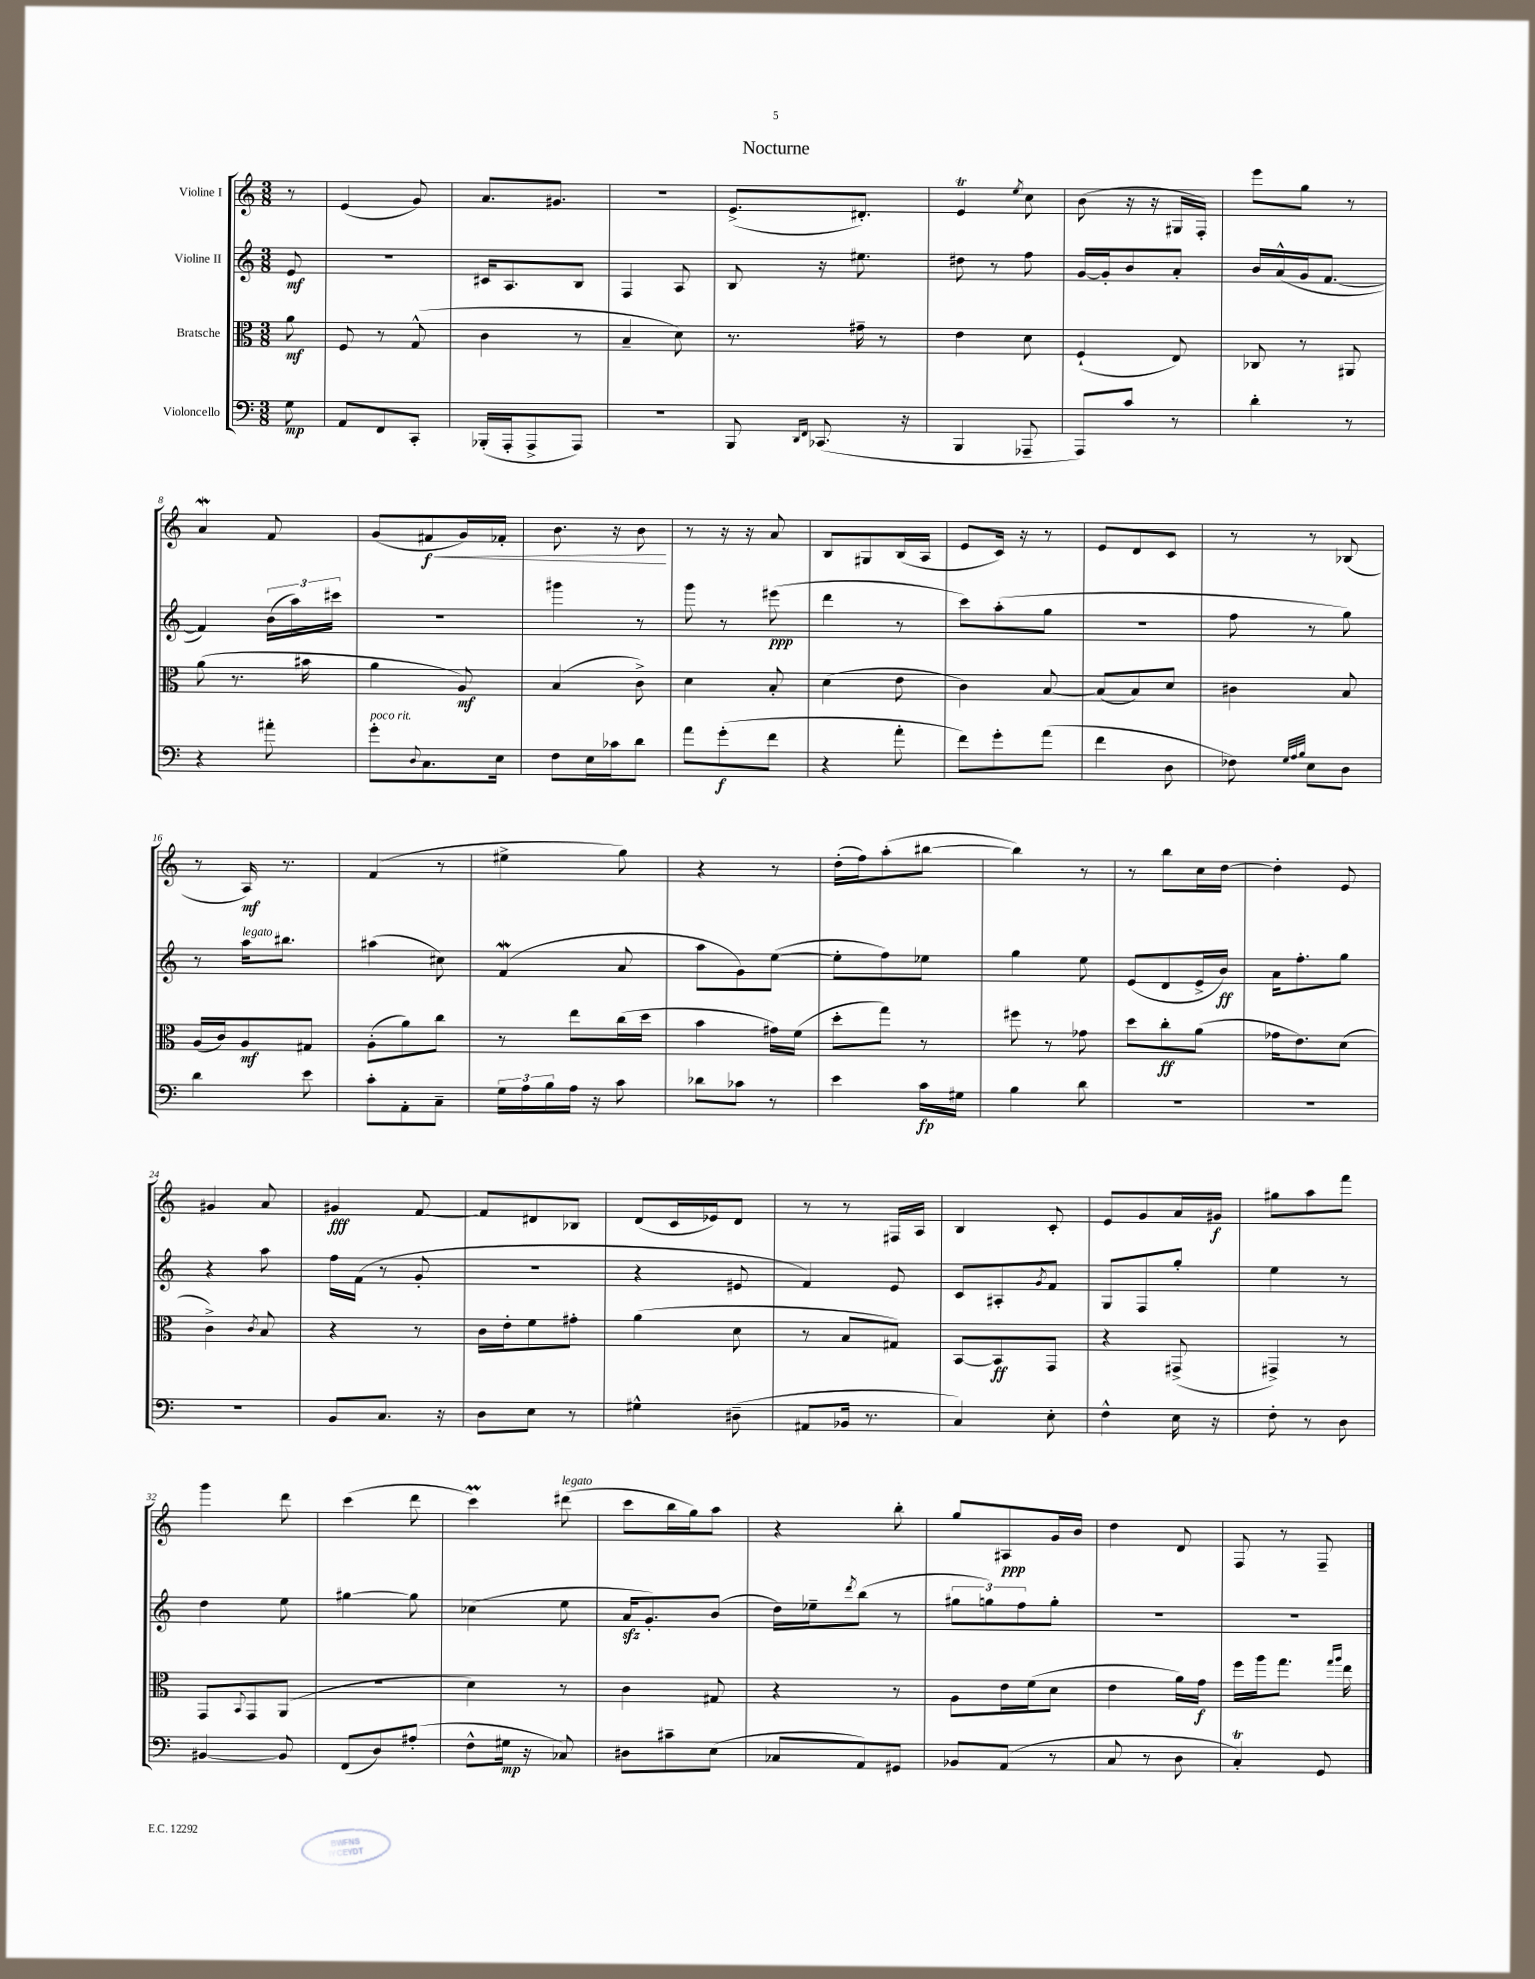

**kern	**dynam	**kern	**dynam	**kern	**dynam	**kern	**dynam
*part4	*part4	*part3	*part3	*part2	*part2	*part1	*part1
*staff4	*staff4	*staff3	*staff3	*staff2	*staff2	*staff1	*staff1
*I"Violoncello	*	*I"Bratsche	*	*I"Violine II	*	*I"Violine I	*
*clefF4	*	*clefC3	*	*clefG2	*	*clefG2	*
*k[]	*	*k[]	*	*k[]	*	*k[]	*
*M3/8	*	*M3/8	*	*M3/8	*	*M3/8	*
=	=	=	=	=	=	=	=
8G\	mp	8a\	mf	8e/	mf	8r	.
=1	=1	=1	=1	=1	=1	=1	=1
8AA/L	.	8F/	.	4.r	.	(4e/	.
8FF/	.	8r	.	.	.	.	.
8CC'/J	.	(8G^^/	.	.	.	8g/)	.
=2	=2	=2	=2	=2	=2	=2	=2
(16BBB-X'/LL	.	4c\	.	16c#X/KL	.	8.a/L	.
16AAA'/J	.	.	.	8.A/	.	.	.
8AAA^/	.	.	.	.	.	.	.
.	.	.	.	.	.	8.g#X/J	.
8AAA/J)	.	8r	.	8B/J	.	.	.
=3	=3	=3	=3	=3	=3	=3	=3
4.r	.	4B~/	.	4F/	.	4.r	.
.	.	8d\)	.	8A/	.	.	.
=4	=4	=4	=4	=4	=4	=4	=4
8BBB/	.	8.r	.	8B/	.	(8.e^/L	.
16qqDD/LL	.	.	.	.	.	.	.
16qqFF/JJ	.	.	.	.	.	.	.
(8.CC-X/	.	.	.	16r	.	.	.
.	.	16g#X~\	.	8.ee#X\	.	8.d#X'/J)	.
.	.	8r	.	.	.	.	.
16r	.	.	.	.	.	.	.
=5	=5	=5	=5	=5	=5	=5	=5
4BBB/	.	4e\	.	8dd#X\	.	4et/	.
.	.	.	.	8r	.	.	.
.	.	.	.	.	.	8qee/	.
8AAA-X~/	.	8d\	.	8ff\	.	8cc\	.
=6	=6	=6	=6	=6	=6	=6	=6
8AAA/L)	.	(4F`/	.	[16g/LL	.	(8b\	.
.	.	.	.	16g'/J]	.	.	.
8c/J	.	.	.	8b/	.	16r	.
.	.	.	.	.	.	16r	.
8r	.	8E/)	.	8a'/J	.	16G#X/LL	.
.	.	.	.	.	.	16F'/JJ)	.
=7	=7	=7	=7	=7	=7	=7	=7
4d'\	.	8C-X/	.	16b/LL	.	8eee\L	.
.	.	.	.	(16a^^/	.	.	.
.	.	8r	.	16g/J	.	8gg\J	.
.	.	.	.	[8.f/J	.	.	.
8r	.	8AA#X/	.	.	.	8r	.
!!LO:LB:g=z
=8	=8	=8	=8	=8	=8	=8	=8
4r	.	(8a\	.	4f/])	.	4aW/	.
.	.	8.r	.	.	.	.	.
8a#X'\	.	.	.	(24b\LL	.	8f/	.
.	.	.	.	24aa\)	.	.	.
.	.	16b#X\	.	.	.	.	.
.	.	.	.	24ccc#X\JJ	.	.	.
=9	=9	=9	=9	=9	=9	=9	=9
!LO:TX:a:i:t=poco rit.	!	!	!	!	!	!	!
8g'\L	.	4a\	.	4.r	.	(8g/L	.
8qqD/	.	.	.	.	.	.	.
!	!	!	!	!	!	!	!LO:HP:b
8.C\	.	.	.	.	.	8f#X/	< f
.	.	8A/)	mf	.	.	16g/L)	.
16E\Jk	.	.	.	.	.	16f-X'/JJ	.
=10	=10	=10	=10	=10	=10	=10	=10
8F\L	.	(4B/	.	4ggg#X\	.	8.b\	.
16E\L	.	.	.	.	.	.	.
16c-X\J	.	.	.	.	.	16r	.
8d\J	.	8c^\)	.	8r	.	8b\	.
.	.	.	.	.	.	.	[
=11	=11	=11	=11	=11	=11	=11	=11
8a\L	.	4d\	.	8ggg\	.	8r	.
(8g'\	f	.	.	8r	.	16r	.
.	.	.	.	.	.	16r	.
8f\J	.	8B'/	.	(8eee#X\	ppp	8a/	.
=12	=12	=12	=12	=12	=12	=12	=12
4r	.	(4d\	.	4ddd\	.	8B/L	.
.	.	.	.	.	.	8G#X/	.
8a'\	.	8e\	.	8r	.	(16B/L	.
.	.	.	.	.	.	16A/JJ	.
=13	=13	=13	=13	=13	=13	=13	=13
8f\L)	.	4c\)	.	8ccc\L)	.	8e/L	.
8g'\	.	.	.	(8aa'\	.	16c/Jk)	.
.	.	.	.	.	.	16r	.
(8a\J	.	[8B/	.	8gg\J	.	8r	.
=14	=14	=14	=14	=14	=14	=14	=14
4f\	.	(8B/L]	.	4.r	.	8e/L	.
.	.	8B/)	.	.	.	8d/	.
8D\	.	8d/J	.	.	.	8c/J	.
=15	=15	=15	=15	=15	=15	=15	=15
8F-X\)	.	4c#X\	.	8ff\	.	8r	.
32qqG/LLL	.	.	.	.	.	.	.
32qqA/	.	.	.	.	.	.	.
32qqB/JJJ	.	.	.	.	.	.	.
8E\L	.	.	.	8r	.	8r	.
8D\J	.	8B/	.	8gg\)	.	(8B-X/	.
!!LO:LB:g=z
=16	=16	=16	=16	=16	=16	=16	=16
4d\	.	(16A/LL	.	8r	.	8r	.
.	.	16c/J)	.	.	.	.	.
!	!	!	!	!LO:TX:a:i:t=legato	!	!	!
.	.	8A/	mf	16aa\KL	.	16A/)	mf
.	.	.	.	8.bb#X\J	.	8.r	.
8e\	.	8G#X/J	.	.	.	.	.
=17	=17	=17	=17	=17	=17	=17	=17
8c'\L	.	(8A'\L	.	(4aa#X\	.	(4f/	.
8AA'\	.	8a\)	.	.	.	.	.
8C~\J	.	8cc\J	.	8cc#X\)	.	8r	.
=18	=18	=18	=18	=18	=18	=18	=18
24G\LL	.	8r	.	(4fw/	.	4ee#X^\	.
24A\	.	.	.	.	.	.	.
24B\	.	.	.	.	.	.	.
16A\JJ	.	8ee\L	.	.	.	.	.
16r	.	.	.	.	.	.	.
8c\	.	(16cc\L	.	8a/	.	8gg\)	.
.	.	16dd\JJ	.	.	.	.	.
=19	=19	=19	=19	=19	=19	=19	=19
8d-X\L	.	4b\	.	8aa\L	.	4r	.
8c-X\J	.	.	.	8g\)	.	.	.
8r	.	16g#X\LL)	.	([8ee\J	.	8r	.
.	.	(16f\JJ	.	.	.	.	.
=20	=20	=20	=20	=20	=20	=20	=20
4e\	.	8dd'\L	.	8ee'\L]	.	(16dd'\LL	.
.	.	.	.	.	.	16ff\J)	.
.	.	8gg\J)	.	8ff\)	.	(8aa'\	.
16c\LL	fp	8r	.	8ee-X\J	.	[8bb#X\J	.
16G#X\JJ	.	.	.	.	.	.	.
=21	=21	=21	=21	=21	=21	=21	=21
4B\	.	8ff#X\	.	4gg\	.	4bb#\])	.
.	.	8r	.	.	.	.	.
8d\	.	8g-X\	.	8ee\	.	8r	.
=22	=22	=22	=22	=22	=22	=22	=22
4.r	.	8dd\L	.	(8e/L	.	8r	.
.	.	8cc'\	ff	8d/	.	8bb\L	.
.	.	(8a\J	.	16e^/L	.	16cc\L	.
.	.	.	.	16b/JJ)	ff	[16dd\JJ	.
=23	=23	=23	=23	=23	=23	=23	=23
4.r	.	16g-X\KL	.	16a\KL	.	4dd'\]	.
.	.	8.e\)	.	8.ff'\	.	.	.
.	.	(8d\J	.	8gg\J	.	8e/	.
!!LO:LB:g=z
=24	=24	=24	=24	=24	=24	=24	=24
4.r	.	4c^\)	.	4r	.	4g#X/	.
.	.	8qc/	.	.	.	.	.
.	.	8B/	.	8aa\	.	8a/	.
=25	=25	=25	=25	=25	=25	=25	=25
8BB/L	.	4r	.	16ff\LL	.	4g#X/	fff
.	.	.	.	(16f\JJ	.	.	.
8.C/J	.	.	.	8r	.	.	.
.	.	8r	.	8g'/	.	[8f/	.
16r	.	.	.	.	.	.	.
=26	=26	=26	=26	=26	=26	=26	=26
8D\L	.	16c\LL	.	4.r	.	8f/L]	.
.	.	16e'\J	.	.	.	.	.
8E\J	.	8f\	.	.	.	8d#X/	.
8r	.	8g#X'\J	.	.	.	8B-X/J	.
=27	=27	=27	=27	=27	=27	=27	=27
4G#X^^\	.	(4a\	.	4r	.	(8d/L	.
.	.	.	.	.	.	16c/L	.
.	.	.	.	.	.	16e-X/J)	.
(8D#X~\	.	8d\	.	8e#X/	.	8d/J	.
=28	=28	=28	=28	=28	=28	=28	=28
8AA#X/L	.	8r	.	4f/)	.	8r	.
16BB-X/Jk	.	8B/L	.	.	.	8r	.
8.r	.	.	.	.	.	.	.
.	.	8G#X/J)	.	8e/	.	16F#X/LL	.
.	.	.	.	.	.	16A/JJ	.
=29	=29	=29	=29	=29	=29	=29	=29
4C/)	.	[8BB/L	.	8c/L	.	4B/	.
.	.	8BB/]	ff	8A#X'/	.	.	.
.	.	.	.	8qg/	.	.	.
8E'\	.	8GG/J	.	8f/J	.	8c'/	.
=30	=30	=30	=30	=30	=30	=30	=30
4F^^\	.	4r	.	8G/L	.	8e/L	.
.	.	.	.	8F/	.	8g/	.
16E\	.	(8GG#X^/	.	8gg'/J	.	16a/L	.
16r	.	.	.	.	.	16g#X/JJ	f
=31	=31	=31	=31	=31	=31	=31	=31
8F'\	.	4GG#X^/)	.	4ee\	.	8gg#X\L	.
8r	.	.	.	.	.	8aa\	.
8D\	.	8r	.	8r	.	8fff\J	.
!!LO:LB:g=z
=32	=32	=32	=32	=32	=32	=32	=32
[4BB#X/	.	8GG/L	.	4dd\	.	4ggg\	.
.	.	8qqBB/	.	.	.	.	.
.	.	8GG/	.	.	.	.	.
8BB#/]	.	(8AA/J	.	8ee\	.	8ddd\	.
=33	=33	=33	=33	=33	=33	=33	=33
(8FF/L	.	4.r	.	[4gg#X\	.	(4ccc\	.
8D/)	.	.	.	.	.	.	.
(8A#X'/J	.	.	.	8gg#\]	.	8ddd\	.
=34	=34	=34	=34	=34	=34	=34	=34
8F^^\L	.	4d\)	.	(4cc-X\	.	4cccM\)	.
16G#X\Jk	mp	.	.	.	.	.	.
16r	.	.	.	.	.	.	.
!	!	!	!	!	!	!LO:TX:a:i:t=legato	!
8C-X/)	.	8r	.	8ee\	.	(8ddd#X\	.
=35	=35	=35	=35	=35	=35	=35	=35
8D#X\L	.	4c\	.	16azz/KL	.	8ccc\L	.
.	.	.	.	8.g'/)	.	.	.
8c#X~\	.	.	.	.	.	16bb\L	.
.	.	.	.	.	.	16gg\J)	.
(8E\J	.	8G#X/	.	(8b/J	.	8aa\J	.
=36	=36	=36	=36	=36	=36	=36	=36
8C-X/L	.	4r	.	16dd\LL)	.	4r	.
.	.	.	.	16ee-X~\J	.	.	.
.	.	.	.	8qddd/	.	.	.
8AA/)	.	.	.	(8bb\J	.	.	.
8GG#X/J	.	8r	.	8r	.	8bb'\	.
=37	=37	=37	=37	=37	=37	=37	=37
8BB-X/L	.	8A\L	.	12gg#X\L	.	8gg/L	.
.	.	.	.	12ggn\)	.	.	.
(8AA/J	.	16e\L	.	.	.	8A#X/	ppp
.	.	.	.	12ff\	.	.	.
.	.	(16f\J	.	.	.	.	.
8r	.	8d\J	.	8gg'\J	.	16g/L	.
.	.	.	.	.	.	16b/JJ	.
=38	=38	=38	=38	=38	=38	=38	=38
8C/	.	4e\	.	4.r	.	4dd\	.
8r	.	.	.	.	.	.	.
8D\	.	16a\LL)	.	.	.	8d/	.
.	.	16g\JJ	f	.	.	.	.
=39	=39	=39	=39	=39	=39	=39	=39
4CT'/)	.	16ff\LL	.	4.r	.	8F/	.
.	.	16aa\J	.	.	.	.	.
.	.	8.gg\J	.	.	.	8r	.
8GG/	.	.	.	.	.	8F~/	.
.	.	16qqgg/LL	.	.	.	.	.
.	.	16qqaa/JJ	.	.	.	.	.
.	.	16ee\	.	.	.	.	.
==	==	==	==	==	==	==	==
*-	*-	*-	*-	*-	*-	*-	*-
